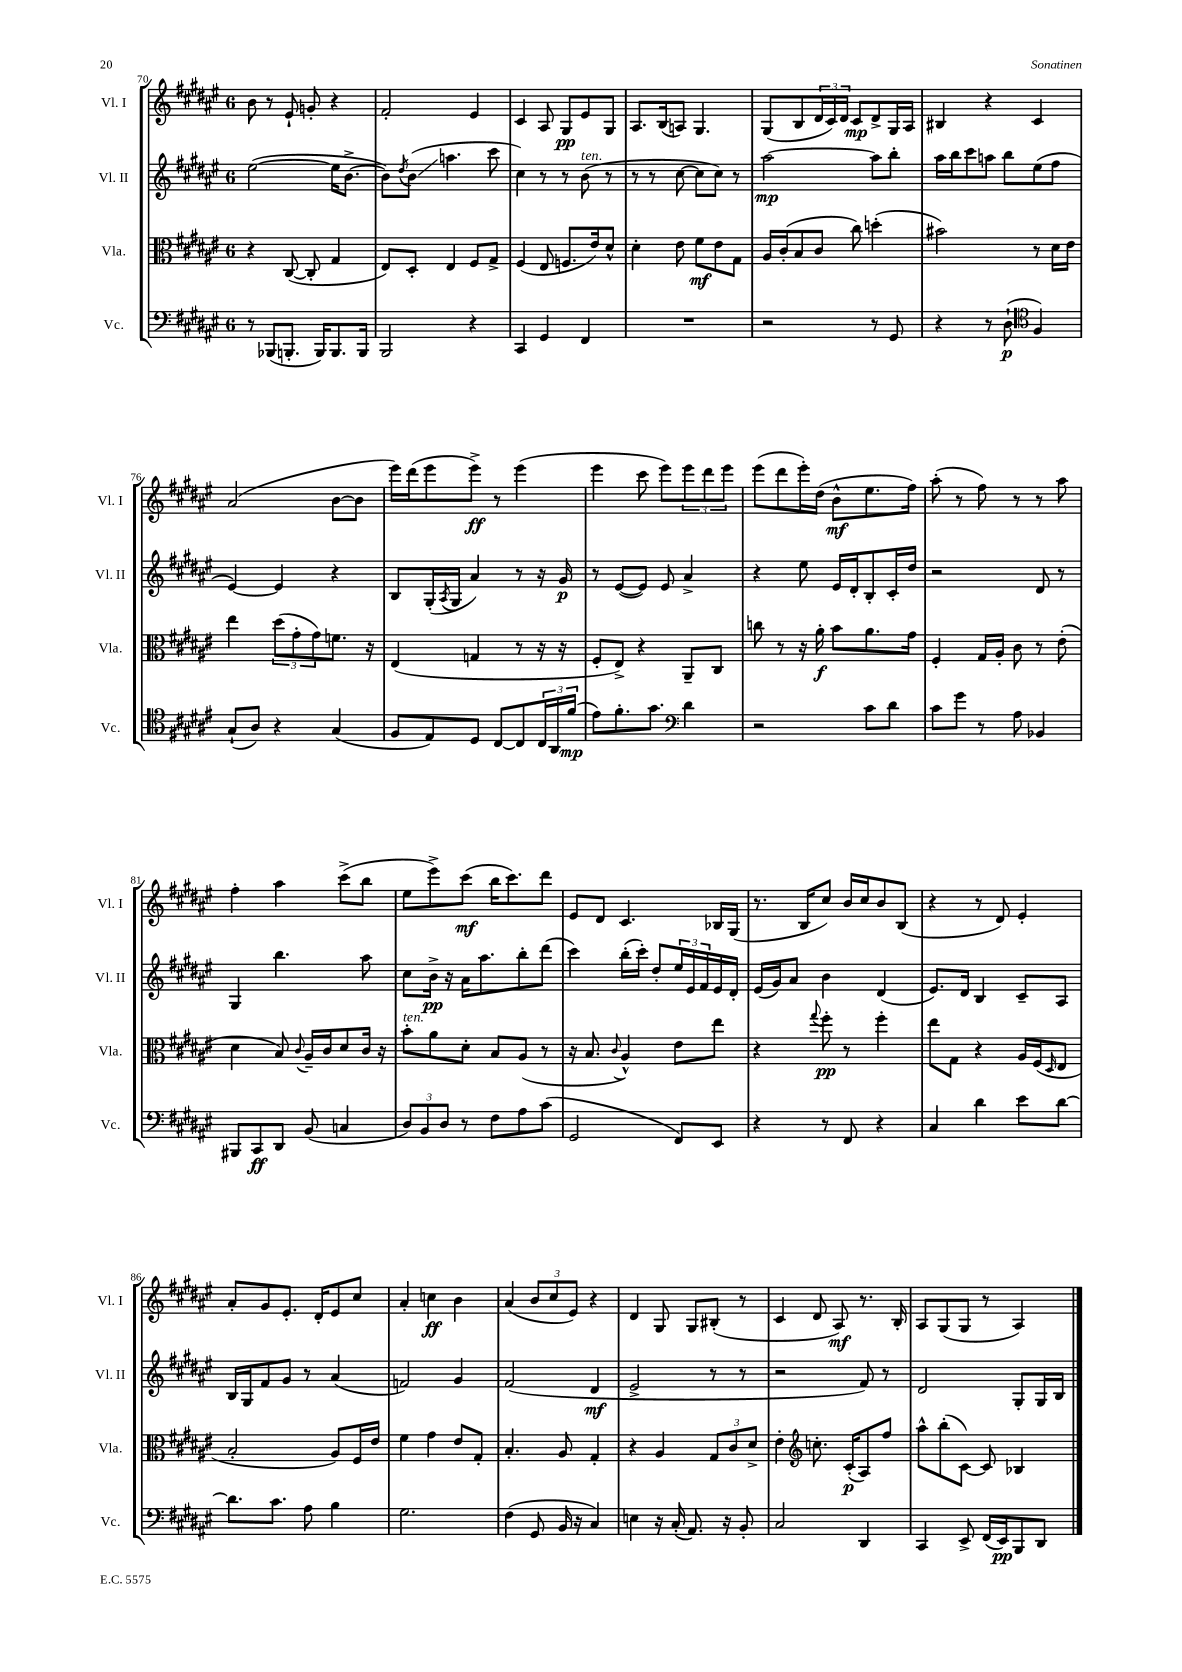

**kern	**kern	**kern	**kern
*staff4	*staff3	*staff2	*staff1
*clefF4	*clefC3	*clefG2	*clefG2
*k[f#c#g#d#a#e#]	*k[f#c#g#d#a#e#]	*k[f#c#g#d#a#e#]	*k[f#c#g#d#a#e#]
*M6/8	*M6/8	*M6/8	*M6/8
8r	4r	([2ee#	8b
(8BBB-	.	.	8r
8.BBB'	([8C#	.	8e#`
.	8C#']	.	8g'
16BBB)	.	.	.
8.BBB	4G#	16ee#]	4r
.	.	[8.b^	.
16BBB	.	.	.
=	=	=	=
2BBB	8E#)	8b])	2f#'
.	.	8qdd#	.
.	8D#'	(8b	.
.	4E#	4.aa	.
4r	8F#	.	4e#
.	8G#^	8ccc#	.
=	=	=	=
4CC#	(4F#	4cc#)	4c#
4GG#	8E#	8r	8A#
.	8.F	8r	8G#
4FF#	.	(8b	8e#
.	16e#)	.	.
.	8d#^^	8r	8G#
=	=	=	=
2.r	4d#'	8r	8.A#
.	.	8r	.
.	.	.	(16B
.	8e#	[8cc#	8A)
.	8f#	8cc#]	4.G#
.	8e#	8cc#)	.
.	8G#	8r	.
=	=	=	=
2r	16A#	[2aa#	(8G#
.	(16c#'	.	.
.	8B	.	8B
.	8c#	.	24d#
.	.	.	24c#)
.	.	.	24d#
.	8cc#)	.	8c#
8r	(4dd'	8aa#]	8d#^
8GG#	.	8bb'	16G#
.	.	.	16A#
=	=	=	=
4r	2b#)	16aa#	4B#
.	.	16bb	.
.	.	8ccc#	.
8r	.	8aa	4r
(8D#`	.	8bb	.
*clefC4	*	*	*
4F#)	8r	(8ee#	4c#
.	16d#	8ff#	.
.	16e#	.	.
=	=	=	=
(8G#`	4ee#	[4e#)	(2a#
8A#)	.	.	.
4r	(12dd#	4e#]	.
.	12g#'	.	.
.	12g#)	.	.
(4G#	8.f	4r	[8b
.	.	.	8b]
.	16r	.	.
=	=	=	=
8F#	(4E#	8B	16eee#)
.	.	.	(16ddd#
8E#)	.	(16G#'	8eee#
.	.	8qA#	.
.	.	16G#	.
8D#	4G	4a#)	8eee#^)
[8C#	.	.	8r
8C#]	8r	8r	(4eee#
24C#	16r	16r	.
24AA#	.	.	.
.	16r	16g#	.
(24f#	.	.	.
=	=	=	=
8e#)	8F#'	8r	4eee#
8.f#'	8E#^)	([8e#	.
.	4r	8e#])	8ccc#
8.g#	.	.	.
.	.	8e#	8eee#)
*clefF4	*	*	*
4d#	8AA#~	4a#^	12eee#
.	.	.	12ddd#
.	8C#	.	.
.	.	.	12eee#
=	=	=	=
2r	8cc	4r	(8eee#
.	8r	.	8ddd#
.	16r	8ee#	16eee#')
.	16a#'	.	(16dd#
.	8b	16e#	8b^^
.	.	16d#'	.
8c#	8.a#	8B'	8.ee#
8d#	.	16c#'	.
.	16g#	16dd#	16ff#)
=	=	=	=
8c#	4F#'	2r	(8aa#'
8g#	.	.	8r
8r	16G#	.	8ff#)
.	16A#'	.	.
8A#	8c#	.	8r
4BB-	8r	8d#	8r
.	(8e#'	8r	8aa#
=	=	=	=
8BBB#	4d#	4G#	4ff#'
8CC#	.	.	.
8DD#	8B)	4.bb	4aa#
.	8qqc#	.	.
(8BB	16A#~	.	.
.	16c#	.	.
4C	8d#	.	(8ccc#^
.	16c#	8aa#	8bb
.	16r	.	.
=	=	=	=
12D#)	8b'	8cc#	8ee#
12BB	.	.	.
.	8a#	16b^	8eee#^)
12D#	.	.	.
.	.	16r	.
8r	8d#'	16a#	(8ccc#
.	.	8.aa#	.
8F#	8B	.	16bb
.	.	.	8.ccc#)
8A#	(8A#	8bb'	.
(8c#	8r	(8ddd#	8ddd#
=	=	=	=
2GG#	16r	4ccc#)	8e#
.	8.B	.	.
.	.	.	8d#
.	8qqc#	.	.
.	4A#^^)	(16bb'	4.c#
.	.	16ccc#')	.
.	.	8dd#'	.
8FF#)	8e#	24ee#	.
.	.	24e#	.
.	.	24f#	.
8EE#	8ee#	16e#	16B-
.	.	16d#'	(16G#
=	=	=	=
4r	4r	(16e#	8.r
.	.	16g#)	.
.	.	8a#	.
.	.	.	16B
.	8qqgg#	.	.
8r	8ff#'	4b	8cc#)
8FF#	8r	.	16b
.	.	.	16cc#
4r	4ff#'	(4d#	8b
.	.	.	(8B
=	=	=	=
4C#	8ee#	8.e#)	4r
.	8G#	.	.
.	.	16d#	.
4d#	4r	4B	8r
.	.	.	8d#)
8e#	16A#	8c#~	4e#'
.	(16F#	.	.
.	16qqD#	.	.
[8d#	8E#	8A#	.
=	=	=	=
8.d#]	2B'	16B	8a#'
.	.	16G#	.
.	.	8f#	8g#
8.c#	.	.	.
.	.	8g#	8.e#'
8A#	.	8r	.
.	.	.	16d#'
4B	8A#)	(4a#	8e#
.	16F#	.	8cc#
.	16e#	.	.
=	=	=	=
2.G#	4f#	2f)	4a#'
.	4g#	.	4cc
.	8e#	4g#	4b
.	8G#'	.	.
=	=	=	=
(4F#	4.B'	(2f#	(4a#
8GG#	.	.	12b
.	.	.	12cc#
16BB	8A#	.	.
.	.	.	12e#)
16r	.	.	.
4C#)	4G#'	4d#	4r
=	=	=	=
4E	4r	2e#^	4d#
16r	4A#	.	8G#
(16C#'	.	.	.
8.AA#)	.	.	8G#
.	12G#	8r	(8B#'
16r	.	.	.
.	12c#	.	.
8BB'	.	8r	8r
.	12d#^	.	.
=	=	=	=
2C#	4e#'	2r	4c#
*	*clefG2	*	*
.	8.cc'	.	8d#
.	.	.	8A#)
.	(16c#'	.	.
4DD#	8A#)	8f#)	8.r
.	8ff#	8r	.
.	.	.	16B'
=	=	=	=
4CC#	8aa#^^	2d#	8A#
.	(8bb'	.	(8G#
8EE#^	[8c#)	.	8G#
(16FF#	8c#]	.	8r
16EE#)	.	.	.
8BBB	4B-	8G#'	4A#)
8DD#	.	16G#	.
.	.	16B	.
==	==	==	==
*-	*-	*-	*-
